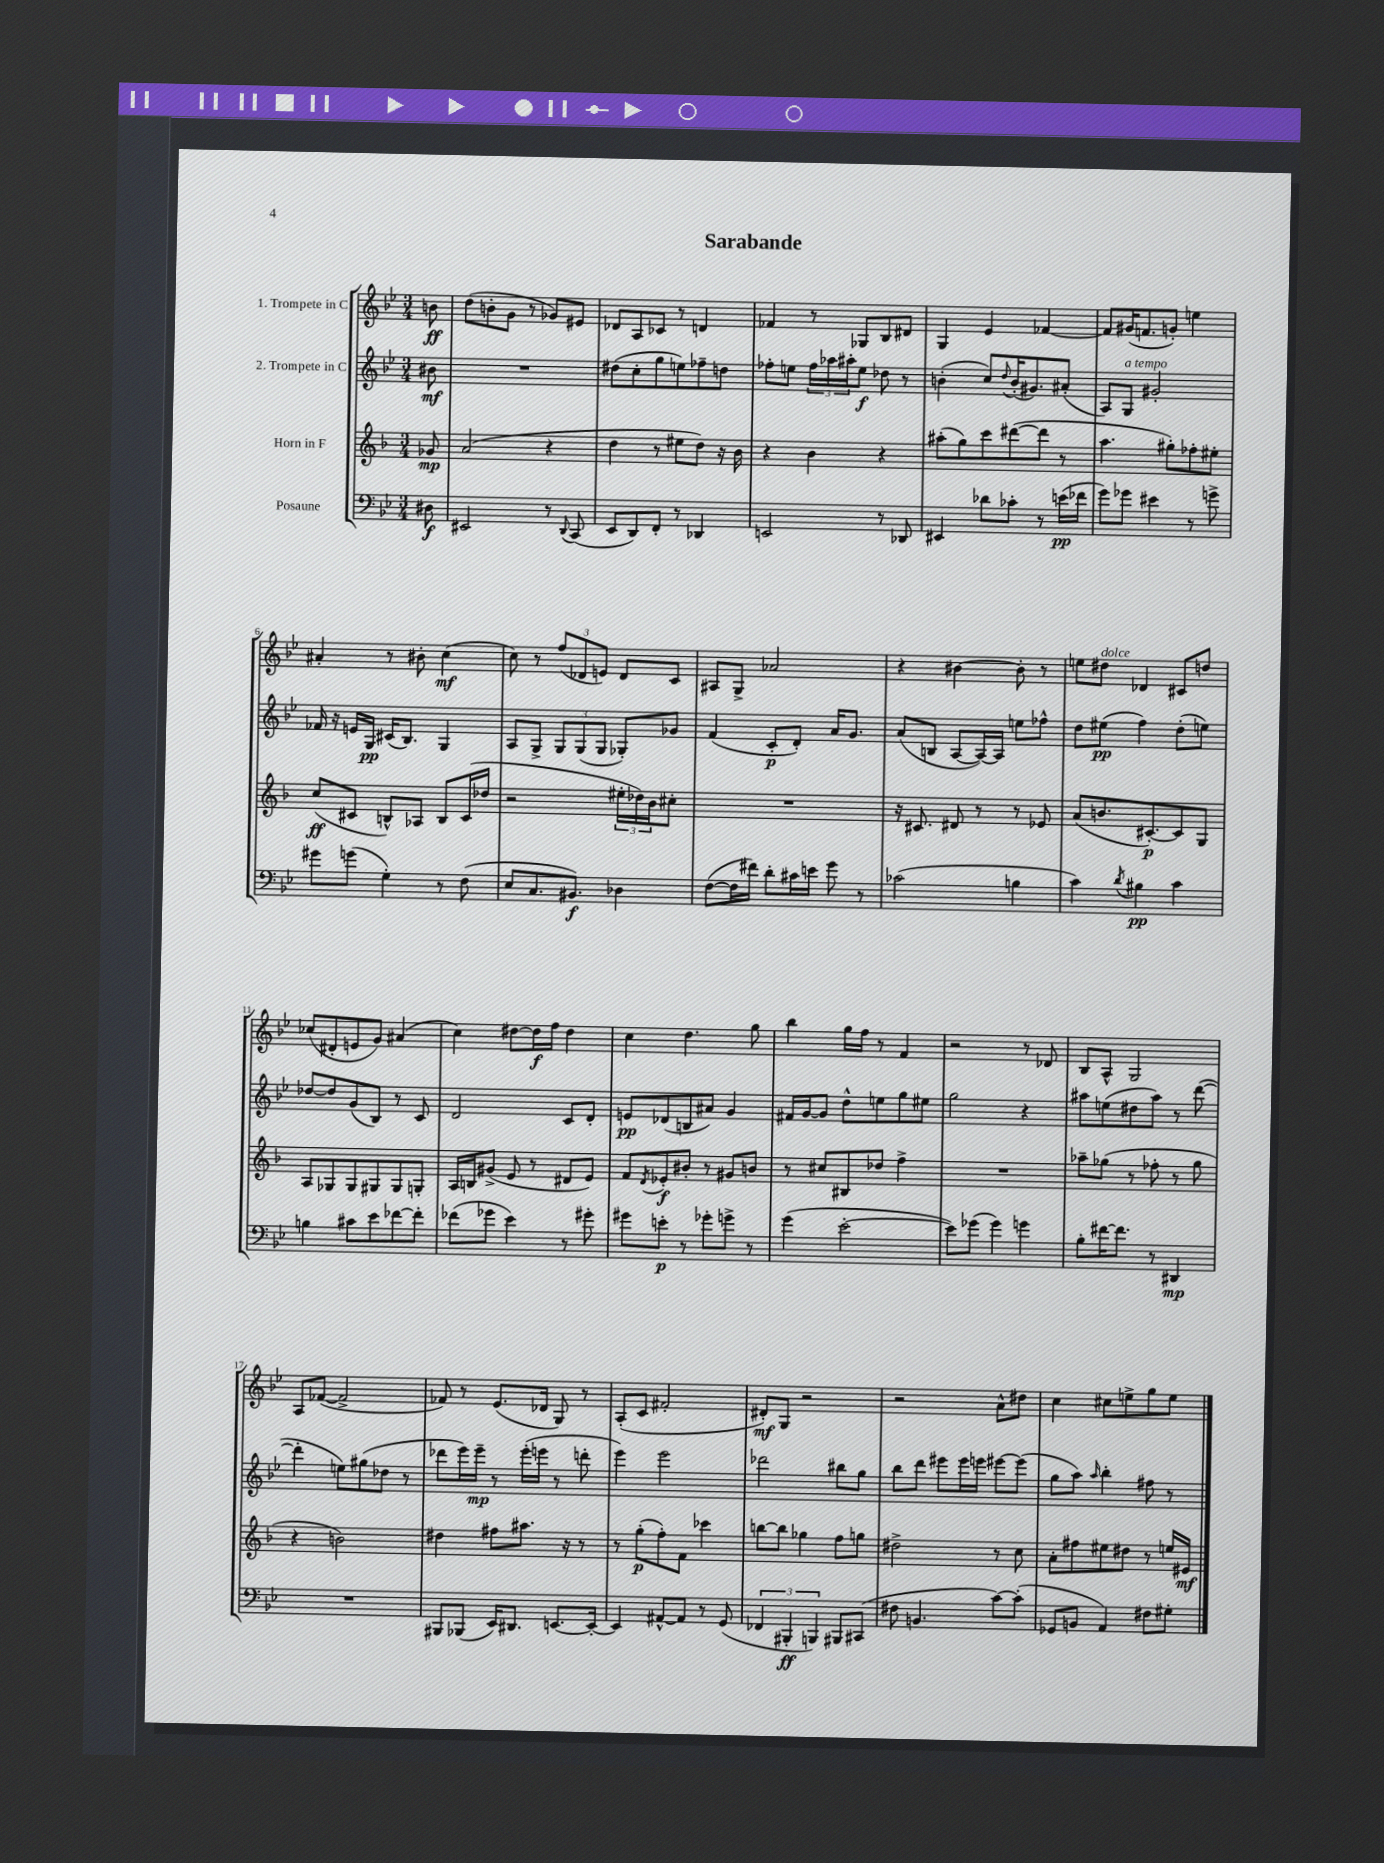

**kern	**kern	**kern	**kern
*staff4	*staff3	*staff2	*staff1
*clefF4	*clefG2	*clefG2	*clefG2
*k[b-e-]	*k[b-]	*k[b-e-]	*k[b-e-]
*M3/4	*M3/4	*M3/4	*M3/4
8D#	8g-	8b#	8b
=	=	=	=
2EE#	(2a	2.r	(8dd
.	.	.	8b'
.	.	.	8g
.	.	.	8r
8r	4r	.	8g-)
8qqDD	.	.	.
(8CC	.	.	8e#
=	=	=	=
8EE-	4dd	(8dd#	8d-
8DD)	.	8cc'	8A
8FF'	8r	8gg	8c-
8r	8ee#	8ee)	8r
4DD-	8dd)	8ff-~	4d
.	16r	8dd	.
.	16b-	.	.
=	=	=	=
2EE	4r	8ff-'	4f-
.	.	8ee	.
.	4b-	24ff-	8r
.	.	24aa-	.
.	.	24aa#'	.
.	.	8ee	8G-
8r	4r	8dd-	8B-
8DD-	.	8r	8d#
=	=	=	=
4EE#	(8aa#'	(4b'	4G
.	8gg)	.	.
8d-	8ccc	8cc)	4e-
.	.	8qqdd	.
8c-'	([8ddd#	(16b'	.
.	.	8.g#)	.
8r	8ddd#]	.	[4f-
(16e	8r	(8a#'	.
16f-	.	.	.
=	=	=	=
8g)	4.aa	8A)	8f-]
8g-	.	8G	(16g#
.	.	.	8.f
4e#	.	2g#'	.
.	8gg#')	.	8g')
8r	8ff-'	.	4ee
8g^	8ee#'	.	.
=	=	=	=
8g#	(8cc	16f-	4a#'
.	.	16r	.
(8g	8c#	16e	.
.	.	16G	.
4G')	8B^^)	(16c#	8r
.	.	8.B-)	.
.	8A-	.	8b#'
8r	8B	4G	(4cc
(8F	(16c#	.	.
.	16dd-	.	.
=	=	=	=
8E-	2r	8A	8cc)
8.C	.	8G^	8r
.	.	12G	(12ff
8.BB#)	.	.	.
.	.	(12G	12d-
.	.	12G	12e)
4D-	24ee#'	8G-')	8d-
.	24dd-)	.	.
.	24b-	.	.
.	8cc#'	8g-	8c
=	=	=	=
([8F	2.r	(4f	8A#
16F]	.	.	8G^
16f#)	.	.	.
8d'	.	8c'	2a-
16c#	.	8d')	.
16e	.	.	.
8g	.	16a	.
.	.	8.g	.
8r	.	.	.
=	=	=	=
(2c-	16r	(8a	4r
.	8.c#	.	.
.	.	8B	.
.	8d#	[8A	[4b#
.	8r	16A_)	.
.	.	16A]	.
4B	8r	8ee	8b#']
.	8e-	8ff-^^	8r
=	=	=	=
4c)	(8a	8dd	8ee
.	8.b	(8ee#	8dd#
8qd	.	.	.
4B#	.	4ff)	4d-
.	[8.c#')	.	.
4c	8c#]	(8dd'	8c#
.	8G	8ee)	8dd
=	=	=	=
4B	8A	[8dd-	(8cc-
.	8G-	8dd-]	8d#'
8c#	8G-	(8g	8e
8e-	8G#	8B-)	8g)
[8f-	8G#	8r	(4a#
8f-']	8G'	8c	.
=	=	=	=
(8f-	16A	2d	4cc)
.	16B	.	.
8g-	(8g#^	.	.
4e-)	8e	.	[8dd#
.	8r	.	16dd#]
.	.	.	16ff
8r	8d#	8c	4dd#
8g#'	8e)	8d'	.
=	=	=	=
8g#	8f	8e	4cc
.	8qd	.	.
8e'	8e-'	(8d-	.
8r	8b#'	8B	4.dd
8g-'	8r	8a#)	.
8g^	8g#	4g	.
8r	8b	.	8gg
=	=	=	=
(4g	8r	16f#	4bb-
.	.	[16g	.
.	8cc#	8g]	.
[2e-'	8B#	8dd^^	16gg
.	.	.	16ff
.	8dd-	8ee	8r
.	4ff^	8gg	4f
.	.	8ee#	.
=	=	=	=
8e-])	2.r	2gg	2r
(8g-	.	.	.
4g-)	.	.	.
4g	.	4r	8r
.	.	.	8d-
=	=	=	=
8B-'	8aa-~	8aa#	8B-
[16f#	(8gg-	(8ee	8A^^
8.f#]	.	.	.
.	8r	8dd#	2G
8r	8ff-'	8aa#)	.
4DD#	8r	8r	.
.	8gg-	([8ddd	.
=	=	=	=
2.r	4r	4ddd']	8A
.	.	.	([8f-
.	2b)	8ee)	2f-^]
.	.	(8gg#	.
.	.	8dd-	.
.	.	8r	.
=	=	=	=
8BBB#	4dd#	8ddd-	8f-)
(8BBB-	.	16eee-)	8r
.	.	16eee-~	.
16EE-)	8ff#	8r	(8.e-
8.DD#	.	.	.
.	8.aa#	(16eee-'	.
.	.	16eee	16d-
[8.EE	.	8r	8G)
.	16r	.	.
.	8r	8ddd'	8r
16EE'_	.	.	.
=	=	=	=
4EE]	8r	4eee-)	(8A'
.	(8gg'	.	8c
[8AA#^^	8ff')	2eee-	2f#'
8AA#]	8f	.	.
8r	4ccc-	.	.
(8GG	.	.	.
=	=	=	=
6FF-	[8bb	2ddd-	8d#')
.	8bb]	.	8G
6BBB#'	.	.	.
.	4gg-	.	2r
6BBB)	.	.	.
8BBB#	8ff	8bb#	.
(8CC#	8gg	8gg	.
=	=	=	=
8F#	2dd#^	8bb-	2r
4.BB	.	8ddd	.
.	.	8eee#	.
.	.	16eee#	.
.	.	16eee	.
[8c)	8r	[8eee#	8a^^
(8c']	8cc	(8eee#]	8dd#
=	=	=	=
8GG-	8a'	8gg	4cc
8BB	8ff#	8aa)	.
.	.	16qqaa	.
4AA)	8ee#	4bb-'	8cc#
.	8dd#	.	8ee^
8F#	8r	8ff#	8gg
8G#'	16ee	8r	8ee
.	16e#	.	.
==	==	==	==
*-	*-	*-	*-
